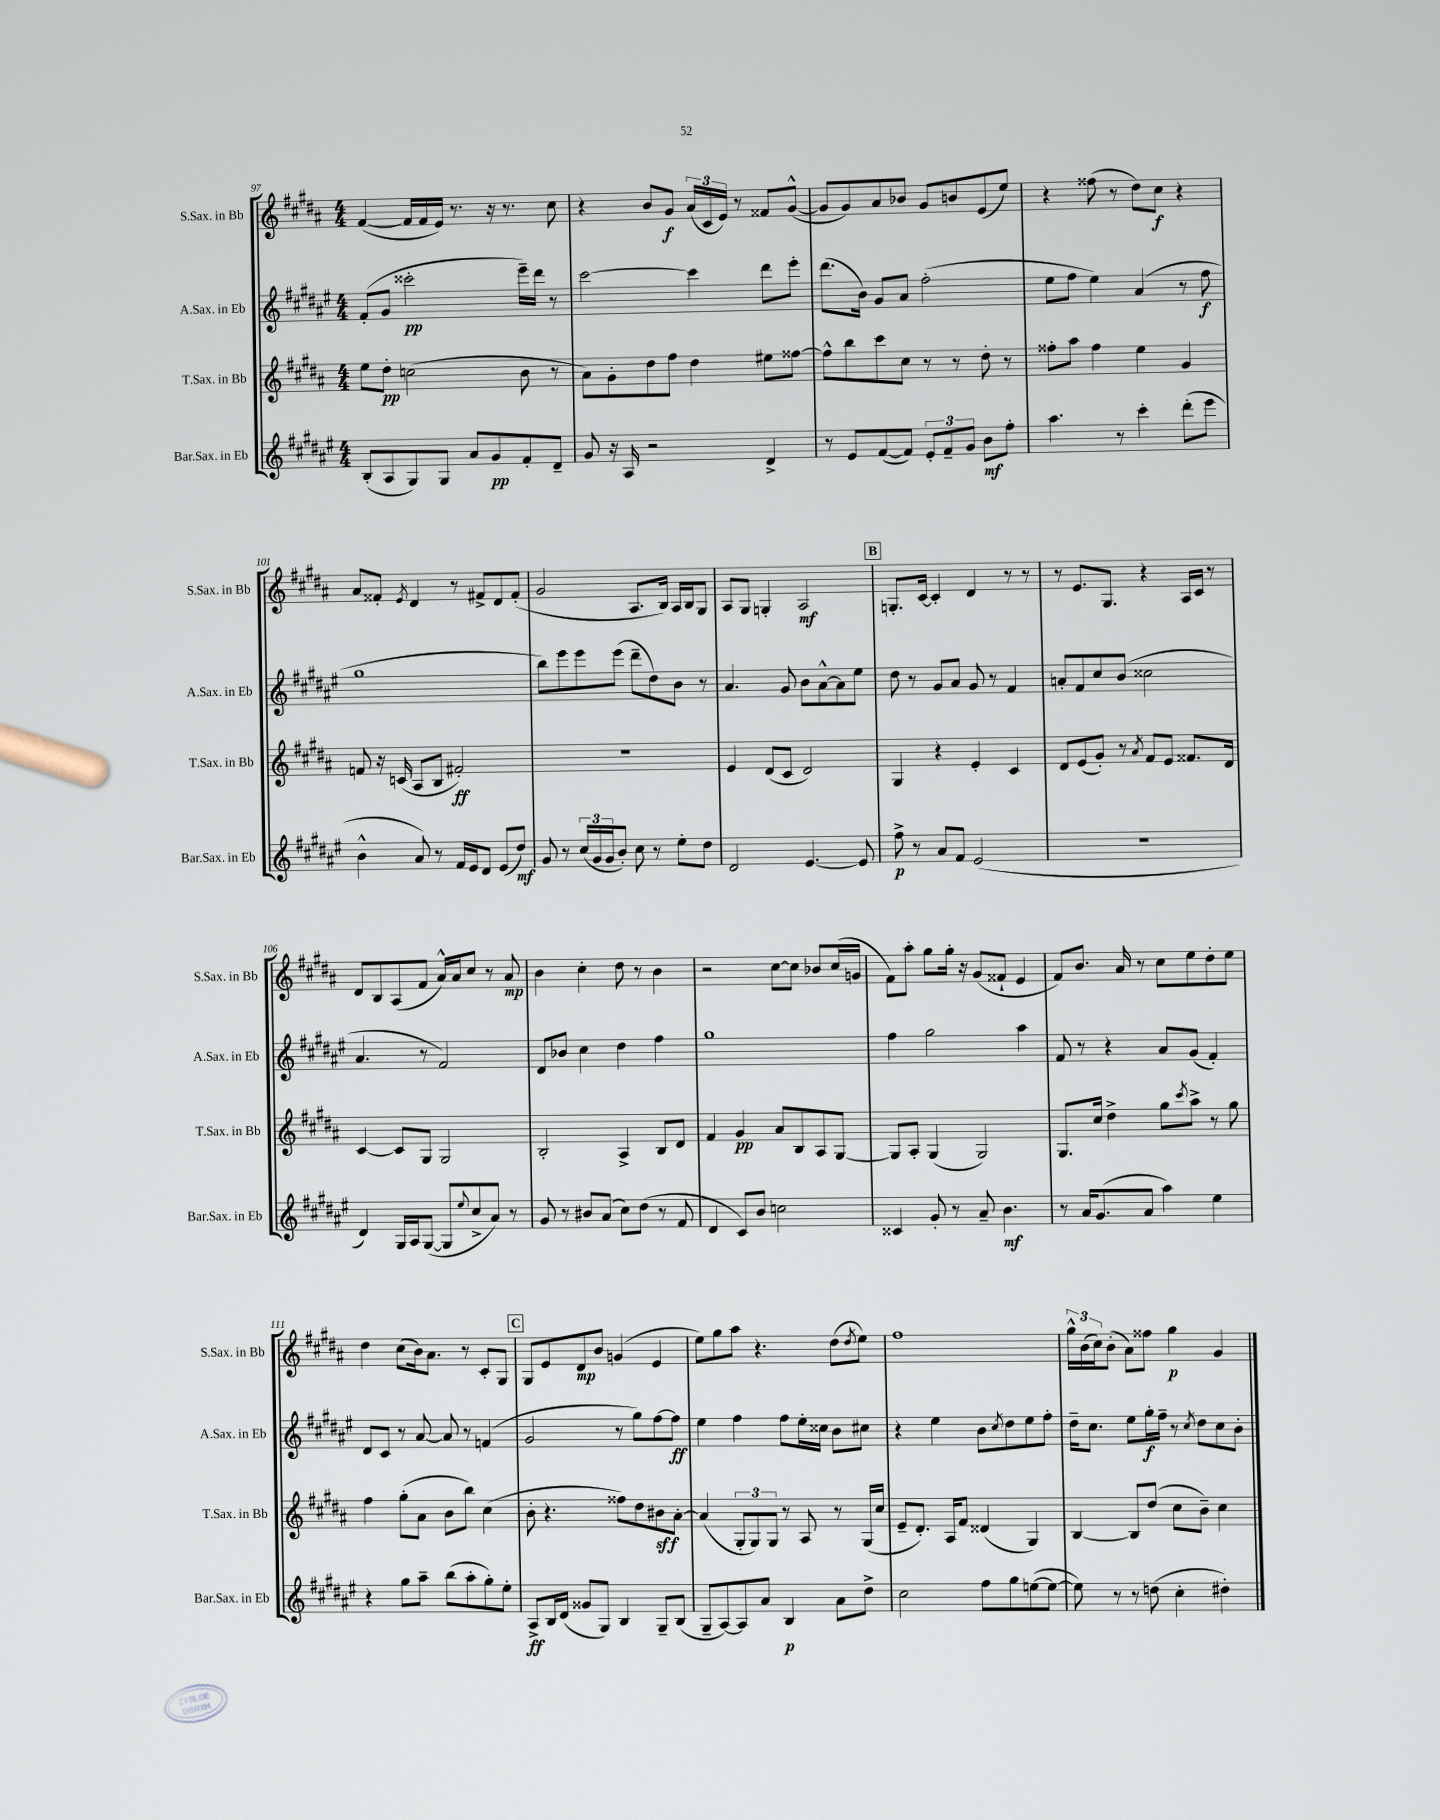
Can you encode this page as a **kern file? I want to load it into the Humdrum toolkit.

**kern	**kern	**kern	**kern
*staff4	*staff3	*staff2	*staff1
*clefG2	*clefG2	*clefG2	*clefG2
*k[f#c#g#d#a#e#]	*k[f#c#g#d#a#]	*k[f#c#g#d#a#e#]	*k[f#c#g#d#a#]
*M4/4	*M4/4	*M4/4	*M4/4
(8B'/L	8ee\L	(8f#'/L	([4f#/
8A#/	8dd#'\J	8g#/J	.
8G#/)	(2cc\	2ccc##'\	16f#/]LL
.	.	.	16f#/
8G#/J	.	.	16e/JJ)
.	.	.	8.r
8a#/L	.	.	.
8g#/	.	.	16r
.	.	.	8.r
8f#'/	8b\	16eee#~\LL)	.
.	.	16ddd#\JJ	.
8d#~/J	8r	8r	8cc#\
=	=	=	=
8g#/	8a#\L)	[2ccc#\	4r
16r	8g#'\	.	.
16A#/	.	.	.
2r	8dd#\	.	8b/L
.	8ff#\J	.	8g#/J
.	4dd#\	4ccc#\]	(24a#/LL
.	.	.	24c#/
.	.	.	24e/JJ)
.	.	.	8r
4d#^/	8ee#\L	8ddd#\L	8f##/L
.	[8ff##\J	8eee#'\J	([8g#^^/J
=	=	=	=
8r	8ff##^^\]L	(8.ddd#\L	8g#/]L
8e#/L	8bb\	.	8g#/)
.	.	16b\Jk)	.
([8f#/	8ccc#\	8g#/L	8a#/
8f#/]J)	8cc#\J	8a#/J	8b-/J
12e#'/L	8r	(2ff#'\	8g#/L
12f#~/	.	.	.
.	8r	.	8b/
12g#/J	.	.	.
8b\L	8dd#'\	.	(8e/
8ff#'\J	8r	.	8ee/J)
=	=	=	=
4.aa#\	8ff##'\L	8ee#\L	4r
.	8aa#\J	8ff#\J	.
.	4ff##\	4ee#\)	(8ff##\
8r	.	.	8r
4ccc#'\	4ee\	(4a#/	8dd#\L)
.	.	.	8cc#\J
(8ddd#'\L	4g#/	8r	4r
8eee#\J	.	8ff#\	.
=	=	=	=
4b^^\	8f/	1gg#	8a#/L
.	16r	.	8f##'/J
.	(16c/	.	.
.	.	.	8qe/
8a#/)	8A#/L	.	4d#/
8r	8B/J	.	.
16f#/LL	2f#'/)	.	8r
16e#/J	.	.	.
8d#/J	.	.	8f#^/L
(8e#/L	.	.	8d#/
8dd#/J)	.	.	(8f#'/J
=	=	=	=
8g#/	1r	8bb\L)	2g#/
8r	.	8eee#\	.
(24cc#/LL	.	8eee#\	.
24g#/	.	.	.
24g#/J	.	.	.
8b'/J)	.	(8eee#\J	.
8cc#\	.	8ddd#~\L	8.A#/L
8r	.	8dd#\)	.
.	.	.	16B/Jk)
8ee#'\L	.	8b\J	16A#/LL
.	.	.	16B/J
8dd#\J	.	8r	8G#/J
=	=	=	=
2d#/	4e/	4.a#/	8A#/L
.	.	.	8G#/J
.	(8d#/L	.	4G'/
.	8c#/J	8g#/	.
[4.e#/	2d#/)	8b\L	2A#/
.	.	[8a#^^\	.
.	.	8a#\]	.
8e#/]	.	8ee#\J	.
=	=	=	=
8ff#^\	4G#/	8dd#\	8.G'/L
8r	.	8r	.
.	.	.	[16c#/Jk
8a#/L	4r	8g#/L	4c#'/]
8f#/J	.	8a#/J	.
(2e#/	4e'/	8g#/	4d#/
.	.	8r	.
.	4c#/	4f#/	8r
.	.	.	8r
=	=	=	=
1r	8d#/L	8a'/L	8r
.	(8e/	8f#/	8.e/L
.	8g#'/J)	8cc#/	.
.	.	.	8.G#/J
.	8r	(8b/J	.
.	8qa#/	.	.
.	8f#/L	2cc##\	4r
.	8e/J	.	.
.	8.f##/L	.	16A#/LL
.	.	.	16c#/JJ
.	.	.	8r
.	16d#/Jk	.	.
=	=	=	=
4d#/)	[4c#/	4.a#/	8d#/L
.	.	.	8B/
16G#/LL	8c#/]L	.	(8A#/
16A#/J	.	.	.
([8G#/J	8G#/J	8r	8f#/J
8G#/]L	2G#/	2f#/)	16a#^^/LL)
.	.	.	16a#/J
8qqee#/	.	.	.
8cc#^/	.	.	8cc#/J
8a#/J)	.	.	8r
8r	.	.	8a#/
=	=	=	=
8g#/	2B'/	8d#/L	4b\
8r	.	8b-/J	.
8b#/L	.	4cc#\	4cc#'\
(8a#/J	.	.	.
8cc#\L)	4A#^/	4dd#\	8dd#\
(8dd#\J	.	.	8r
8r	8B/L	4ff#\	4b\
8f#/	8d#/J	.	.
=	=	=	=
4d#/	4f#/	1gg#	2r
8c#/L)	4g#/	.	.
8b/J	.	.	.
2cc\	8a#/L	.	[8cc#\L
.	8B/	.	8cc#\]J
.	8A#/	.	8b-/L
.	[8G#/J	.	(16cc#/L
.	.	.	16g/JJ
=	=	=	=
4c##/	8G#/]L	4ff#\	8f#\L)
.	8A#'/J	.	8aa#'\J
8g#'/	(4G#/	2gg#\	8gg#\L
8r	.	.	16gg#'\Jk
.	.	.	16r
8a#~/	2G#/)	.	(8g#/L
4.b\	.	.	8f##`/J
.	.	4aa#\	4e/
=	=	=	=
8r	8.G#/L	8f#/	8f#/L)
16a#/LK	.	8r	8.b/J
(8.g#/	16cc#/Jk	.	.
.	4dd#^\	4r	.
.	.	.	16a#/
8a#/J	.	.	8r
4aa#\)	8gg#\L	8a#/L	8cc#\L
.	8qccc#/	.	.
.	8aa#^\J	(8g#/J	8ee\
4ee#\	8r	4f#'/)	8dd#'\
.	8gg#\	.	8ee\J
=	=	=	=
4r	4ff#\	8d#/L	4dd#\
.	.	8c#/J	.
8gg#\L	(8gg#'\L	8r	(8cc#\L
8aa#~\J	8a#\J	[8a#/	16b\k)
.	.	.	8.a#\J
(8bb\L	8b\L	8a#/]	.
8aa#'\	8bb\J)	8r	8r
8gg#'\)	(4cc#\	(4f/	8c#'/L
8ee#'\J	.	.	8G#/J
=	=	=	=
8A#^/L	8b'\	2g#/	8G#/L
16B/L	4.r	.	8e/
(16d#/JJ	.	.	.
8g##/L	.	.	8d#/
8G#/J)	.	.	8b/J
4B/	8ff##\L)	8r	(4g/
.	8dd#\	8gg#\L)	.
8G#~/L	8b#\	[8ff#\	4e/
(8B/J	[8a#'\J	8ff#\]J	.
=	=	=	=
8G#~/L	(4a#/]	4ee#\	8ee\L)
[8A#/)	.	.	8gg#\
8A#/]	12G#'/L	4ff#\	8aa#\J
.	12G#/)	.	.
8a#/J	.	.	4.r
.	12G#/J	.	.
4B/	8r	8ff#\L	.
.	8A#/	16ee#'\L	.
.	.	16cc##\JJ	.
8a#\L	8r	8b\L	(8dd#\L
.	.	.	8qdd#/
8dd#^\J	(16G#/LL	8cc#\J	8ee\J)
.	16cc#/JJ	.	.
=	=	=	=
2cc#\	8e~/L	4r	1ff#
.	8.d#'/J)	.	.
.	.	4ee#\	.
.	16A#/LK	.	.
.	8f#/J	.	.
8ff#\L	(4d##/	8b\L	.
.	.	8qcc#/	.
8gg#\	.	8dd#\	.
([8ee\	4G#/)	8ee#\	.
8ee\_J	.	8ff#'\J	.
=	=	=	=
8ee\])	[4B/	16dd#~\LK	24gg#^^\LL
.	.	.	(24b\
.	.	8.cc#\J	.
.	.	.	24cc#\J)
8r	.	.	(8b'\J
8r	8B/]L	8ee#\L	8a#\L)
(8dd\	(8dd#/J	16gg#'\L	8ff##\J
.	.	16ff#~\JJ	.
4cc#'\	8cc#\L	8r	4gg#\
.	.	8qcc#/	.
.	8b~\J)	8dd#\L	.
4dd#'\)	4cc#\	8cc#\	4g#/
.	.	8b'\J	.
==	==	==	==
*-	*-	*-	*-
